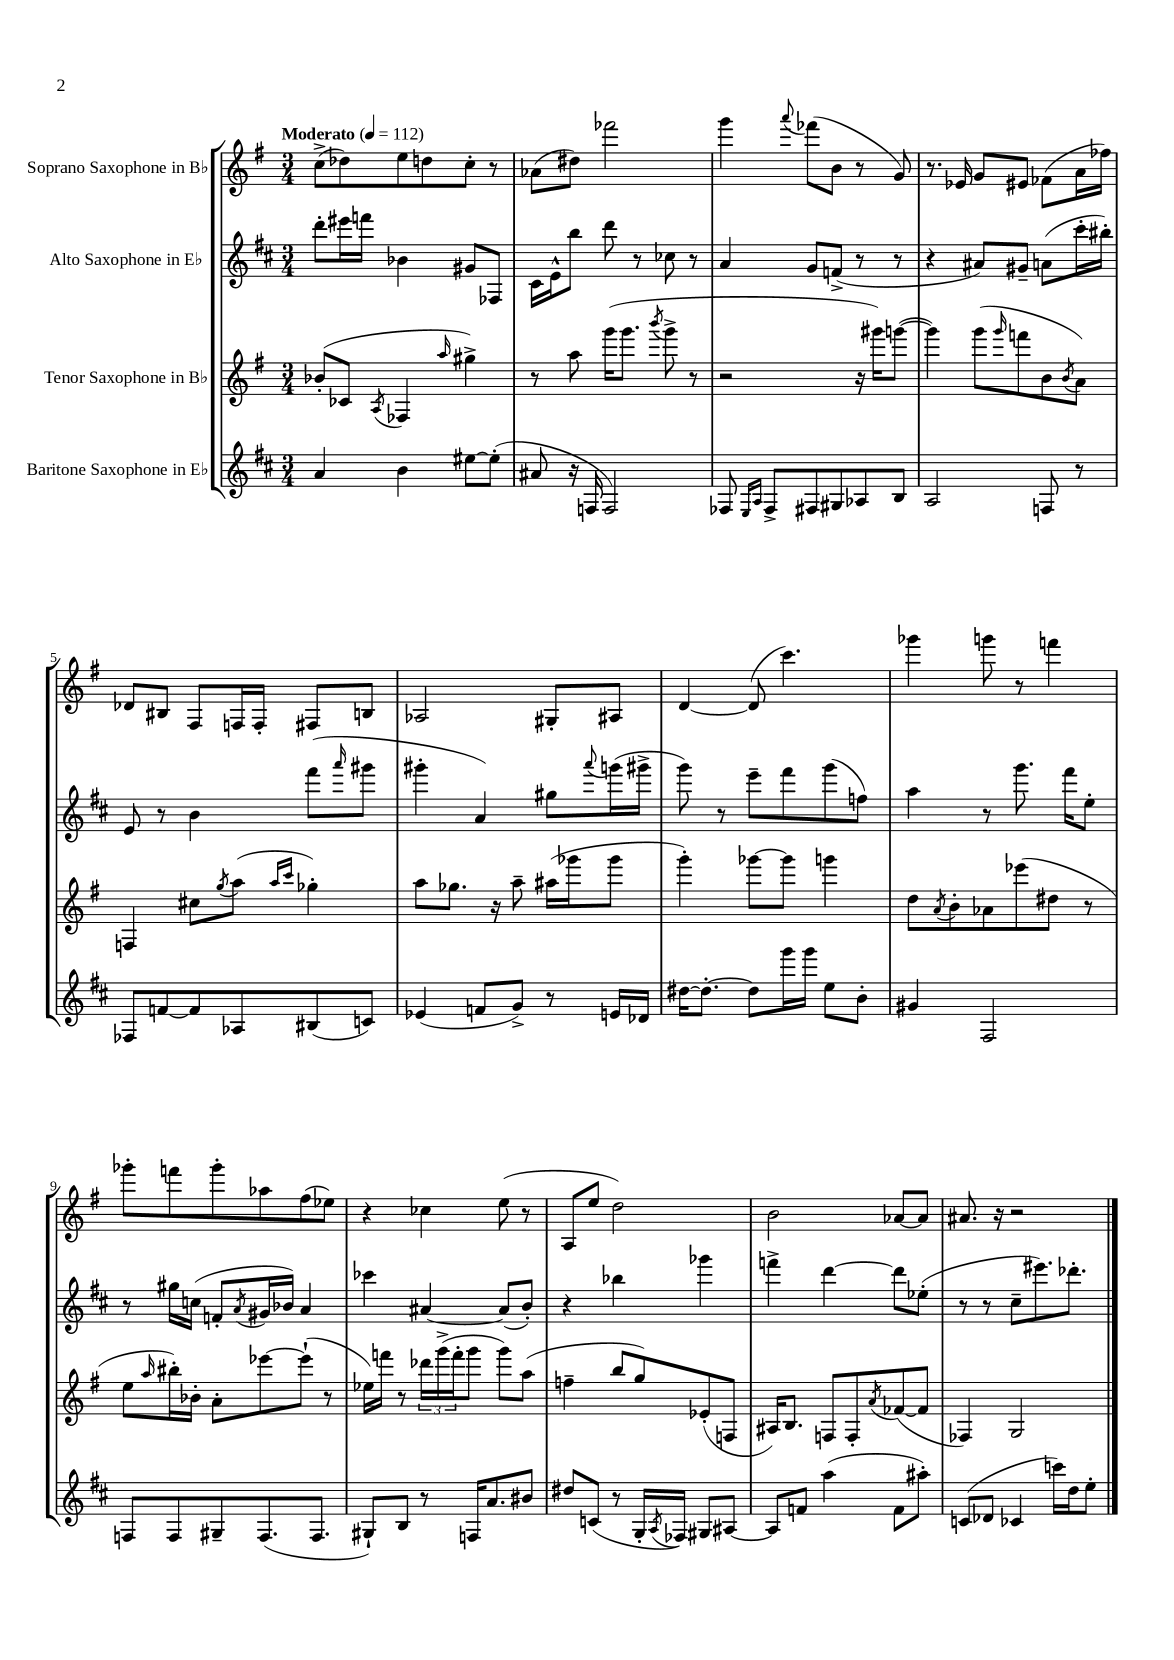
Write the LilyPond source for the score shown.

<<
\new StaffGroup <<
\new Staff = "s0" \with { instrumentName = "Soprano Saxophone in Bb" } {
    \clef treble \key g \major \numericTimeSignature \time 3/4 \tempo "Moderato" 4 = 112
    c''8->( des''8) e''8 d''8 c''8-. r8 |
    aes'8( dis''8) fes'''2 |
    g'''4 \appoggiatura { a'''8 } fes'''8( b'8 r8 g'8) |
    r8. ees'16 g'8 eis'8 fes'8( a'16 fes''16) |
    des'8 bis8 fis8 f16 f16-. fis8 b8 |
    aes2 gis8-. ais8 |
    d'4~ d'8( c'''4.) |
    ges'''4 g'''8 r8 f'''4 |
    ges'''8-. f'''8 ges'''8-. aes''8 fis''8( ees''8) |
    r4 ces''4 e''8( r8 |
    a8 e''8 d''2) |
    b'2 aes'8~ aes'8 |
    ais'8. r16 r2 \bar "|." |
}
\new Staff = "s1" \with { instrumentName = "Alto Saxophone in Eb" } {
    \clef treble \key d \major \numericTimeSignature \time 3/4
    d'''8-. eis'''16 f'''16 bes'4 gis'8 fes8 |
    cis'16 e'16-^ b''8 d'''8 r8 ces''8 r8 |
    a'4 g'8 f'8->( r8 r8 |
    r4 ais'8) gis'8-- a'8( cis'''16-. bis''16-.) |
    e'8 r8 b'4 fis'''8( \grace { a'''16 } gis'''8 |
    gis'''4-. a'4) gis''8 \appoggiatura { a'''8 } g'''16( gis'''16-> |
    g'''8) r8 e'''8-- fis'''8 g'''8( f''8) |
    a''4 r8 g'''8. fis'''16 e''8-. |
    r8 gis''16 c''16( f'8-. \acciaccatura { a'8 } gis'16 bes'16) a'4 |
    ces'''4 ais'4~ ais'8( b'8-.) |
    r4 bes''4 ges'''4 |
    f'''4-> d'''4~ d'''8 ees''8-.( |
    r8 r8 cis''8-- eis'''8.) des'''8.-. \bar "|." |
}
\new Staff = "s2" \with { instrumentName = "Tenor Saxophone in Bb" } {
    \clef treble \key g \major \numericTimeSignature \time 3/4
    bes'8-.( ces'8 \acciaccatura { a8 } fes4 \grace { a''16 } gis''4->) |
    r8 a''8 g'''16( g'''8. \acciaccatura { b'''8 } g'''8-> r8 |
    r2 r16 gis'''16) g'''8~( |
    g'''4) g'''8( \grace { g'''16 } f'''8 b'8 \acciaccatura { b'8 } a'8) |
    f4 cis''8 \acciaccatura { g''8 } a''8( \grace { a''16 c'''16 } ges''4-.) |
    a''8 ges''8. r16 a''8-- ais''16( ges'''16 ges'''8 |
    g'''4-.) ges'''8~ ges'''8 g'''4 |
    d''8 \acciaccatura { a'8 } b'8-. aes'8 ees'''8( dis''8 r8 |
    e''8 \grace { a''16 } bis''16-.) bes'16-. a'8-. ees'''8~ ees'''8-!( r8 |
    ees''16) f'''16 r8 \tuplet 3/2 { des'''16 g'''16->( f'''16-. } g'''8 g'''8) a''8( |
    f''4-- b''8 g''8) ees'8-.( f8 |
    ais16) b8. f8 f8-. \acciaccatura { a'8 } fes'8~( fes'8 |
    fes4) g2 \bar "|." |
}
\new Staff = "s3" \with { instrumentName = "Baritone Saxophone in Eb" } {
    \clef treble \key d \major \numericTimeSignature \time 3/4
    a'4 b'4 eis''8~ eis''8-.( |
    ais'8 r16 f16 f2) |
    fes8 \grace { e16 a16 } fes8-> fis8 gis8 aes8 b8 |
    a2 f8 r8 |
    fes8 f'8~ f'8 aes8 bis8( c'8) |
    ees'4( f'8 g'8->) r8 e'16 des'16 |
    dis''16~ dis''8.~-. dis''8 g'''16 g'''16 e''8 b'8-. |
    gis'4 fis2 |
    f8 f8 gis8-- f8.( f8. |
    gis8-!) b8 r8 f16 a'8. bis'8 |
    dis''8 c'8( r8 g16-. \acciaccatura { a8 } fes16) gis8 ais8~ |
    ais8 f'8 a''4( f'8 ais''8-.) |
    c'8( des'8 ces'4 c'''16) d''16 e''8-. \bar "|." |
}
>>
>>
